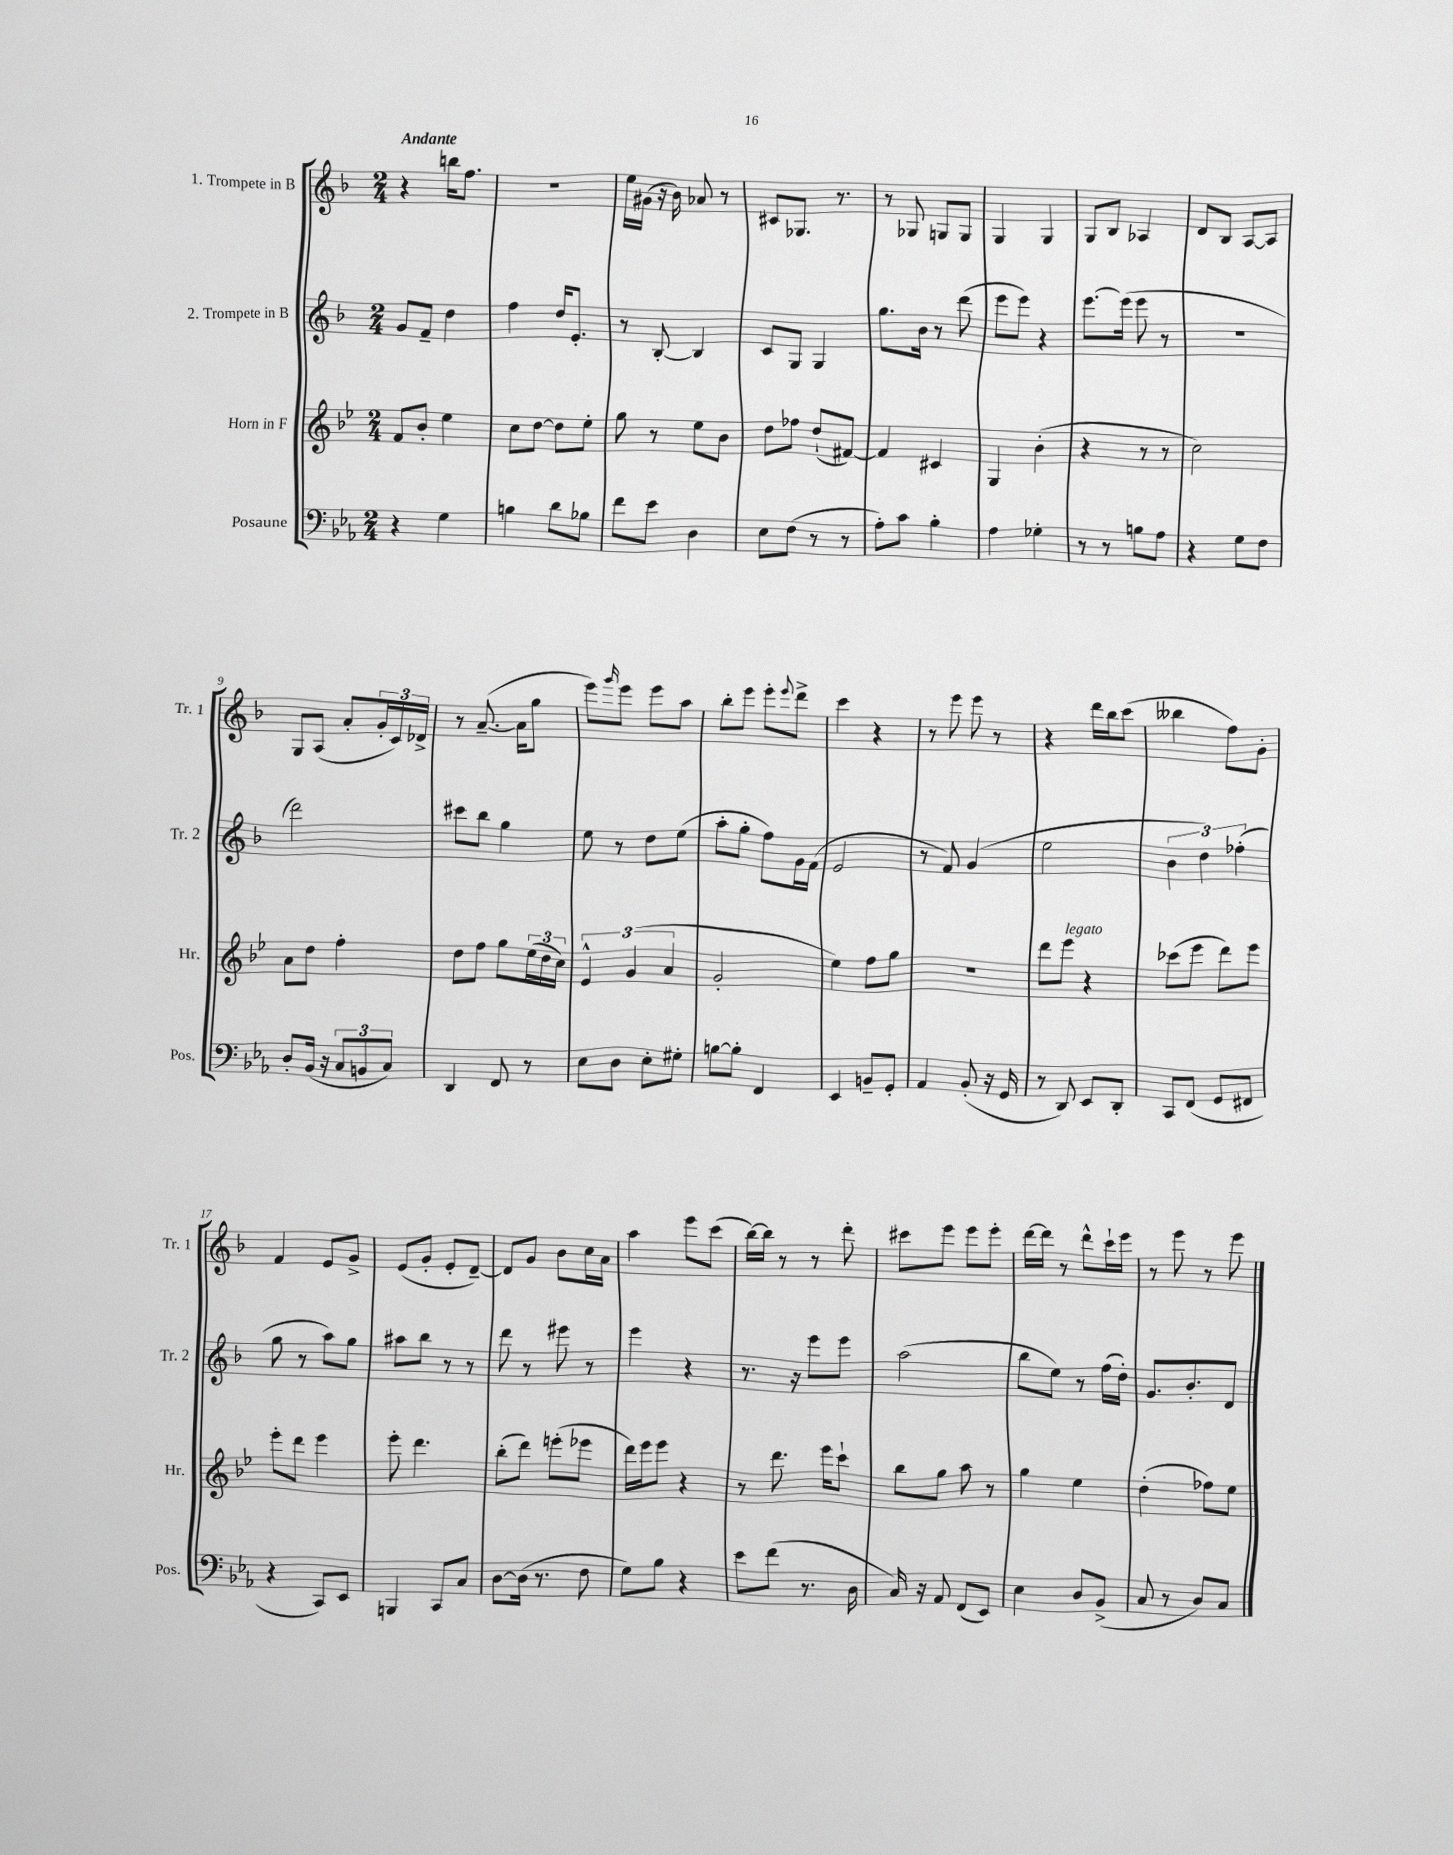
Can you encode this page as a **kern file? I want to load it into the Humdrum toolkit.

**kern	**kern	**kern	**kern
*part4	*part3	*part2	*part1
*staff4	*staff3	*staff2	*staff1
*I"Posaune	*I"Horn in F	*I"2. Trompete in B	*I"1. Trompete in B
*I'Pos.	*I'Hr.	*I'Tr. 2	*I'Tr. 1
*clefF4	*clefG2	*clefG2	*clefG2
*k[b-e-a-]	*k[b-e-]	*k[b-]	*k[b-]
*M2/4	*M2/4	*M2/4	*M2/4
=1	=1	=1	=1
!	!	!	!LO:TX:a:B:t=Andante
4r	8f/L	8g/L	4r
.	8b-'/J	8f~/J	.
4G\	4ee-\	4dd\	16bbn\KL
.	.	.	8.ff\J
=2	=2	=2	=2
4Bn\	8cc\L	4ff\	2r
.	[8dd\J	.	.
8d\L	8dd\L]	16dd/KL	.
.	.	8.e'/J	.
8B-X\J	8ee-'\J	.	.
=3	=3	=3	=3
8f\L	8gg\	8r	16ee\LL
.	.	.	(16g#X\JJ
8e-\J	8r	[8B-'/	16r
.	.	.	16b-\)
4D\	8ee-\L	4B-/]	8a-X/
.	8b-\J	.	8r
=4	=4	=4	=4
8E-\L	8dd\L	8c/L	8c#X/L
(8F\J	8ff-X\J	8G/J	8.G-X/J
8r	(8dd`/L	4G/	.
.	.	.	8.r
8r	[8f#X/J)	.	.
=5	=5	=5	=5
8A-'\L)	4f#/]	8.gg\L	8r
8c\J	.	.	8G-X/
.	.	16b-\Jk	.
4B-'\	4c#X/	8r	8Gn/L
.	.	(8ddd\	8G/J
=6	=6	=6	=6
4A-\	4G/	8eee\L	4G/
.	.	8eee\J)	.
4G-X'\	(4b-'\	4r	4G/
=7	=7	=7	=7
8r	4r	[8.eee\L	8G/L
8r	.	.	8B-/J
.	.	(16eee\Jk]	.
8Bn\L	8r	8eee\	4A-X/
8A-\J	8r	8r	.
=8	=8	=8	=8
4r	2cc\)	2r	8d/L
.	.	.	8B-/J
8G\L	.	.	[8A/L
8F\J	.	.	8A/J]
!!LO:LB:g=z
=9	=9	=9	=9
8D'/L	8a\L	2ddd\)	8G/L
(16BB-/Jk	8dd\J	.	(8A/J
16r	.	.	.
12C/L	4ff'\	.	8a'/L
12BBn/	.	.	.
.	.	.	24g'/L
12C/J)	.	.	24c/)
.	.	.	24d-X^/JJ
=10	=10	=10	=10
4DD/	8dd\L	8ccc#X\L	8r
.	8ff\J	8bb-\J	([8.a~/
8FF/	8gg\L	4gg\	.
.	.	.	16a\KL]
8r	(24ee-\L	.	8gg\J
.	24dd\	.	.
.	24cc\JJ)	.	.
=11	=11	=11	=11
8E-\L	6e-^^/	8ee\	8eee\L)
.	.	.	16qqggg/
8D\J	.	8r	8eee\J
.	(6g/	.	.
8E-'\L	.	8dd\L	8eee\L
.	6a/	.	.
8G#X'\J	.	(8ee\J	8aa\J
=12	=12	=12	=12
[8Bn\L	2g'/	8aa'\L	8bb-'\L
8B'\J]	.	8gg'\J	8eee\J
4FF/	.	8ff\L)	8eee'\L
.	.	.	8qqeee/
.	.	16g\L	8ddd^\J
.	.	(16f\JJ	.
=13	=13	=13	=13
4EE-/	4ee-\)	2e/	4ccc\
8BBn~/L	8ff\L	.	4r
8GG'/J	8gg\J	.	.
=14	=14	=14	=14
4AA-/	2r	8r	8r
.	.	8f/)	8eee\
(8BB-'/	.	(4g/	8eee\
16r	.	.	8r
16GG/	.	.	.
=15	=15	=15	=15
8r	8ddd\L	2ee\	4r
!	!LO:TX:a:i:t=legato	!	!
8DD/)	8eee-\J	.	.
8EE-/L	4r	.	16ddd\LL
.	.	.	16bb-\J
8DD'/J	.	.	(8ccc\J
=16	=16	=16	=16
8CC/L	(8ccc-X\L	6b-\	4bb--X\
(8FF/J	8eee-\J	.	.
.	.	6dd\)	.
8GG/L	8ddd\L)	.	8ff\L)
.	.	(6ff-X'\	.
8FF#X/J	8eee-\J	.	8g'\J
!!LO:LB:g=z
=17	=17	=17	=17
4r	8eee-'\L	8gg\	4f/
.	8ddd\J	8r	.
8CC/L)	4eee-\	8aa\L)	8e/L
8EE-/J	.	8gg\J	8g^/J
=18	=18	=18	=18
4BBBn/	8eee-'\	8aa#X\L	(8e/L
.	4.ddd\	8bb-\J	8g'/J
8CC/L	.	8r	8e'/L
8C/J	.	8r	[8d~/J)
=19	=19	=19	=19
[8D\L	(8bb-'\L	8ddd\	8d/L]
(16D\Jk]	8ddd\J)	8r	8g/J
8.r	.	.	.
.	(8eeen'\L	8eee#X\	8b-\L
8F\	8eee-X\J	8r	16cc\L
.	.	.	16a\JJ
=20	=20	=20	=20
8G\L)	16ddd\LL)	4eee\	4aa\
.	16eee-\J	.	.
8B-\J	8eee-\J	.	.
4r	4r	4r	8eee\L
.	.	.	(8ccc\J
=21	=21	=21	=21
8e-\L	8r	8.r	[16bb-\LL)
.	.	.	16bb-\JJ]
(8f\J	8.ddd\	.	8r
.	.	16r	.
8.r	.	8eee\L	8r
.	16eee-\KL	.	.
.	8ccc`\J	8eee\J	8ddd'\
16D\	.	.	.
=22	=22	=22	=22
16C/)	8bb-\L	(2aa\	8ccc#X\L
16r	.	.	.
8AA-/	8gg\J	.	8eee\J
(8FF/L	8aa\	.	8eee\L
8EE-/J)	8r	.	8eee'\J
=23	=23	=23	=23
4E-\	4gg\	8bb-\L	[16ddd\LL
.	.	.	16ddd\JJ]
.	.	8ee\J)	8r
8D/L	4ee-\	8r	8ddd^^\L
(8BB-^/J	.	(16ff\LL	16ccc`\L
.	.	16dd'\JJ)	16eee\JJ
=24	=24	=24	=24
8C/	(4dd'\	8.g/L	8r
8r	.	.	8eee\
.	.	8.b-'/	.
8D/L)	8ff-X\L)	.	8r
8C/J	8ee-\J	8d/J	8eee\
==	==	==	==
*-	*-	*-	*-
